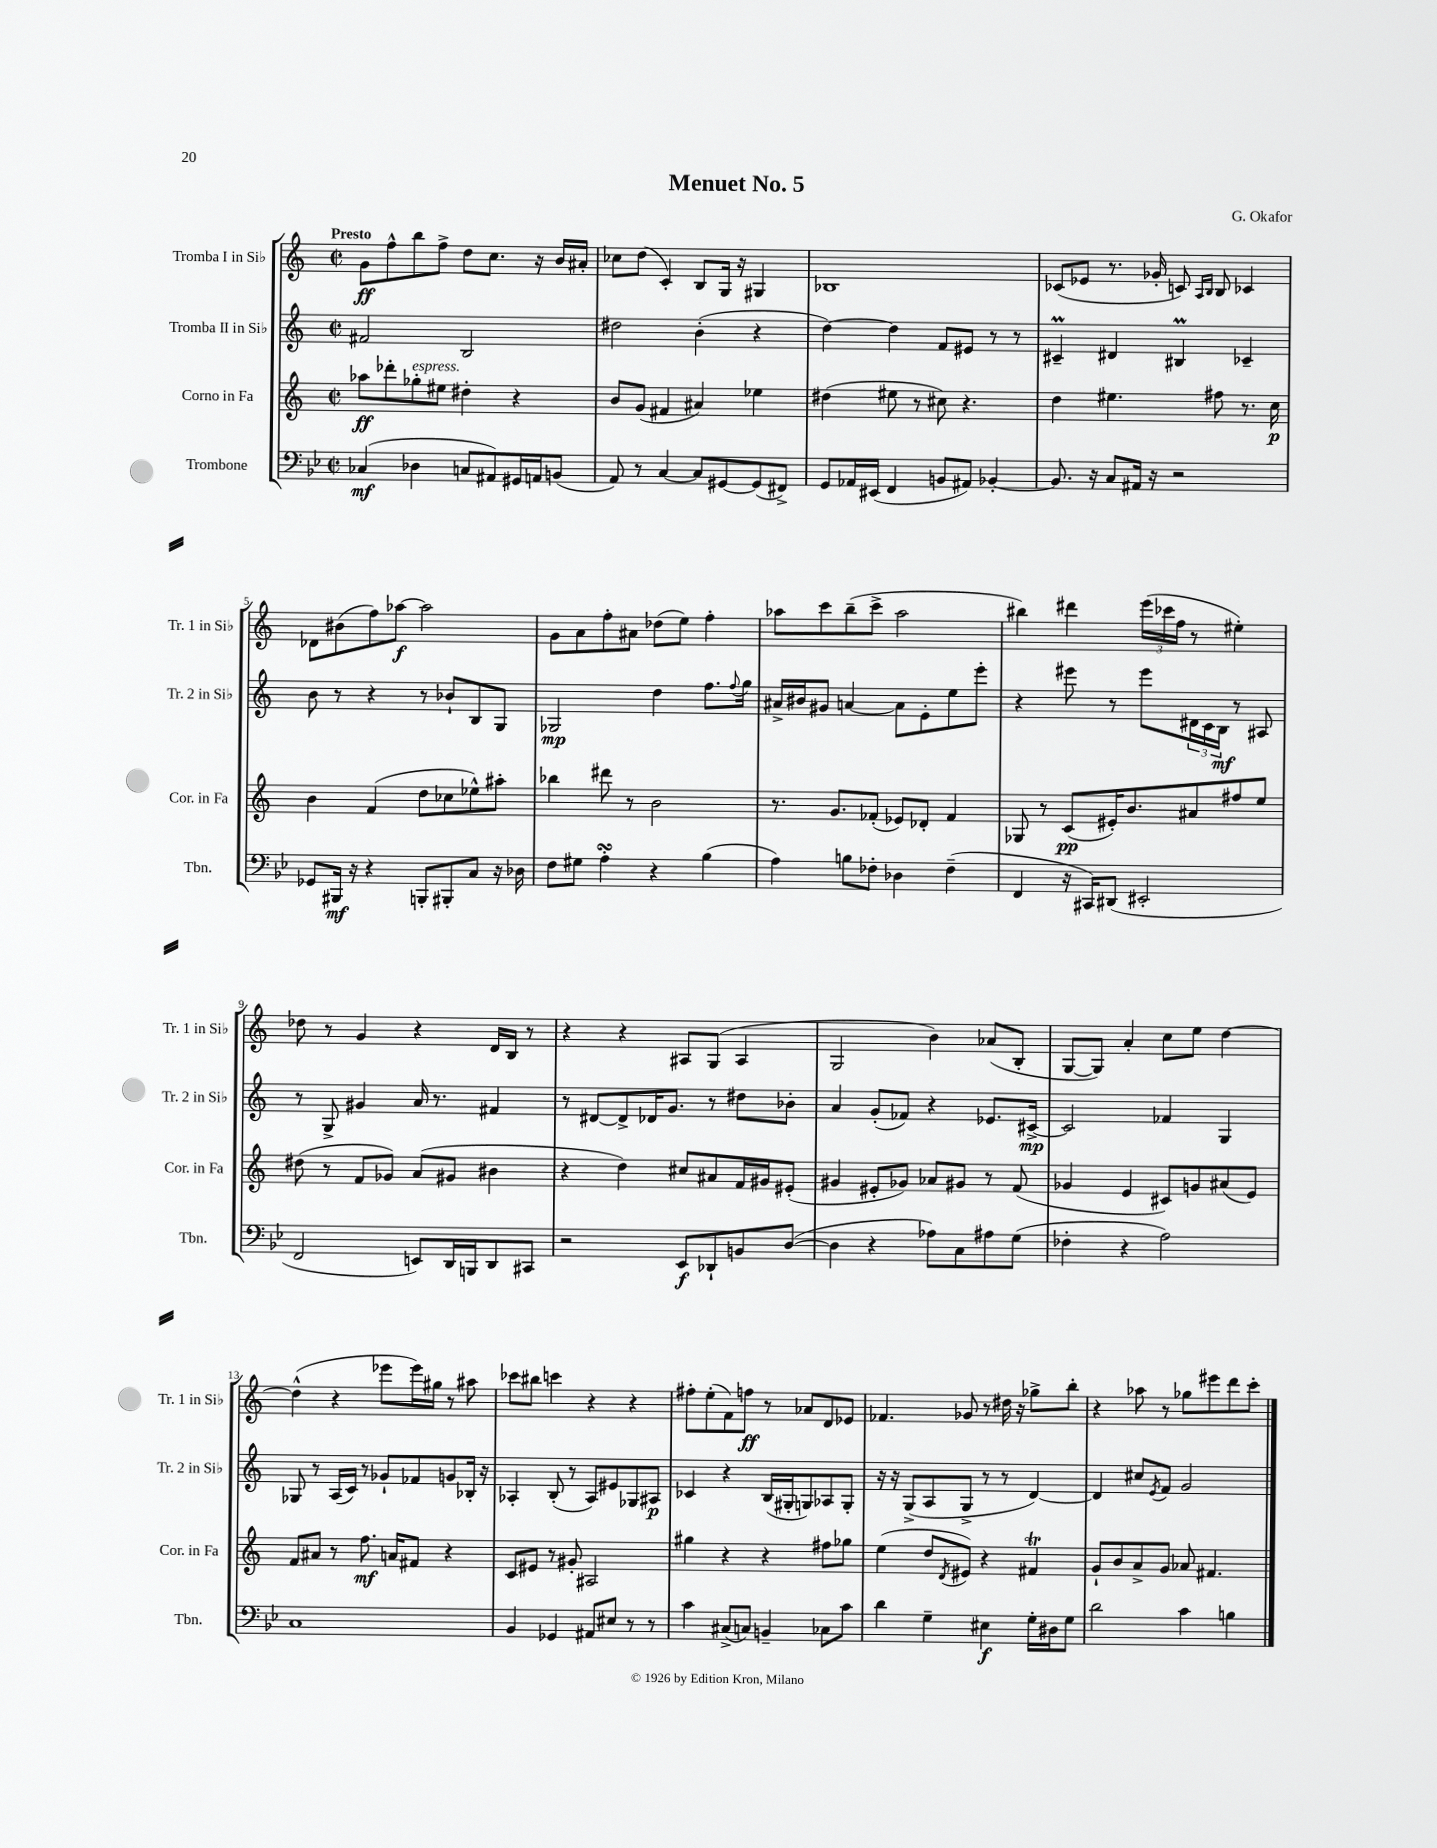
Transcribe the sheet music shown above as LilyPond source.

\header { title = "Menuet No. 5" composer = "G. Okafor" }
<<
\new StaffGroup <<
\new Staff = "s0" \with { instrumentName = "Tromba I in Sib" shortInstrumentName = "Tr. 1 in Sib" } {
    \clef treble \key c \major \defaultTimeSignature \time 2/2 \tempo "Presto"
    g'8\ff f''8-^ b''8 f''8-> d''8 c''8. r16 b'16 ais'16-. |
    ces''8 d''8( c'4-.) b8 g16 r16 gis4 |
    bes1 |
    ces'8( ees'8 r8. ges'16-. c'8) \grace { a16 b16 } b8 ces'4 |
    des'8 bis'8( f''8) aes''8~\f aes''2 |
    g'8 a'8 f''8-. ais'8 des''8( e''8) f''4-. |
    aes''8 c'''8 b''8--( c'''8-> aes''2 |
    bis''4) dis'''4 \tuplet 3/2 { e'''16( ces'''16 f''16 } r8 eis''4-.) |
    des''8 r8 g'4 r4 d'16 b16 r8 |
    r4 r4 ais8 g8( ais4 |
    g2 b'4) aes'8( b8-. |
    g8~ g8) a'4-. c''8 e''8 d''4~ |
    d''4-^( r4 ees'''8 ees'''16) gis''16 r8 ais''8 |
    ces'''8 bis''8 c'''4 r4 r4 |
    fis''8-. e''8-.( f'8) f''8\ff r8 aes'8 d'8 ees'8 |
    fes'4. ges'8 r8 dis''16 r16 ges''8-> b''8-. |
    r4 aes''8 r8 ges''8 eis'''8 d'''8 c'''8-. \bar "|." |
}
\new Staff = "s1" \with { instrumentName = "Tromba II in Sib" shortInstrumentName = "Tr. 2 in Sib" } {
    \clef treble \key c \major \defaultTimeSignature \time 2/2
    fis'2 b2 |
    dis''2 b'4-.( r4 |
    d''4~) d''4 f'8 eis'8 r8 r8 |
    cis'4--\prall dis'4 bis4\prall ces'4-- |
    b'8 r8 r4 r8 bes'8-! b8 g8 |
    ges2\mp d''4 f''8. \appoggiatura { f''8 } g''16 |
    ais'16-> bis'16 gis'8 a'4~ a'8 e'8-. e''8 e'''8-. |
    r4 eis'''8 r8 eis'''8 \tuplet 3/2 { dis'16 c'16 b16\mf } r8 ais8 |
    r8 g8-> gis'4 a'16 r8. fis'4 |
    r8 dis'8~ dis'8-> des'16 g'8. r8 dis''8 bes'8-. |
    a'4 g'8-.( fes'8) r4 ees'8. cis'16~->\mp |
    cis'2 fes'4 g4 |
    ges8 r8 a16( c'16) r8 ges'8-! fes'8 g'8 bes16-. r16 |
    aes4-. b8-.( r8 aes8) eis'8 ges8 ais8\p |
    ces'4 r4 b16( gis16-. g8) aes8 g8-. |
    r16 r16 g8->( a8 g8-> r8 r8 d'4~) |
    d'4 cis''8 \acciaccatura { e'8 } f'8 g'2 \bar "|." |
}
\new Staff = "s2" \with { instrumentName = "Corno in Fa" shortInstrumentName = "Cor. in Fa" } {
    \clef treble \key c \major \defaultTimeSignature \time 2/2
    aes''8\ff des'''8-. ges''8-.^\markup { \italic "espress." } eis''8 dis''4-. r4 |
    b'8 g'8( fis'4 ais'4) ees''4 |
    dis''4( eis''8 r8 cis''8) r4. |
    d''4 eis''4. fis''8 r8. c''16\p |
    b'4 f'4( d''8 ces''8 ees''8-^) ais''8-. |
    bes''4 dis'''8 r8 b'2 |
    r8. g'8. fes'8-.( ees'8) des'8-. fes'4 |
    ges8 r8 c'8\pp( eis'16-.) b'8. ais'8 fis''8 e''8 |
    dis''8( r8 f'8 ges'8) a'8( gis'8 bis'4 |
    r4 d''4) cis''8 ais'8 f'16 gis'16 eis'8-.( |
    gis'4 eis'8-. ges'8) aes'8 gis'8 r8 f'8( |
    ges'4 e'4 cis'8) g'8 ais'8( e'8) |
    f'8 ais'8 r8 f''8.\mf a'16 fis'8 r4 |
    c'8 eis'8 r8 gis'8-. ais2 |
    gis''4 r4 r4 fis''8 ges''8 |
    e''4( d''8 \acciaccatura { d'8 } eis'8) r4 fis'4\trill |
    g'8-! b'8 a'8-> g'8 aes'8 fis'4. \bar "|." |
}
\new Staff = "s3" \with { instrumentName = "Trombone" shortInstrumentName = "Tbn." } {
    \clef bass \key bes \major \defaultTimeSignature \time 2/2
    ces4\mf( des4 c8 ais,8) gis,16 a,16 b,8( |
    a,8) r8 c4~ c8 gis,8~ gis,8( fis,8->) |
    g,8 aes,16 eis,16( f,4 b,8 ais,8) bes,4~-. |
    bes,8. r16 c8 ais,16 r16 r2 |
    ges,8 bis,,16\mf r16 r4 b,,8-. bis,,8-. c8 r16 des16 |
    f8 gis8 a4-.\turn r4 bes4( |
    a4) b8 fes8-. des4 fes4--( |
    f,4 r16 cis,16) dis,8( eis,2-. |
    f,2 e,8) d,16 b,,16 d,8 cis,8 |
    r2 ees,8\f des,8-! b,8 d8~( |
    d4 r4 aes8) c8 ais8 g8( |
    fes4-. r4 a2) |
    c1 |
    bes,4 ges,4 ais,8 eis8 r8 r8 |
    c'4 cis8->( c8) b,4-- ces8 c'8 |
    d'4 g4-- eis4\f g16-. dis16 g8 |
    d'2 c'4 b4 \bar "|." |
}
>>
>>
